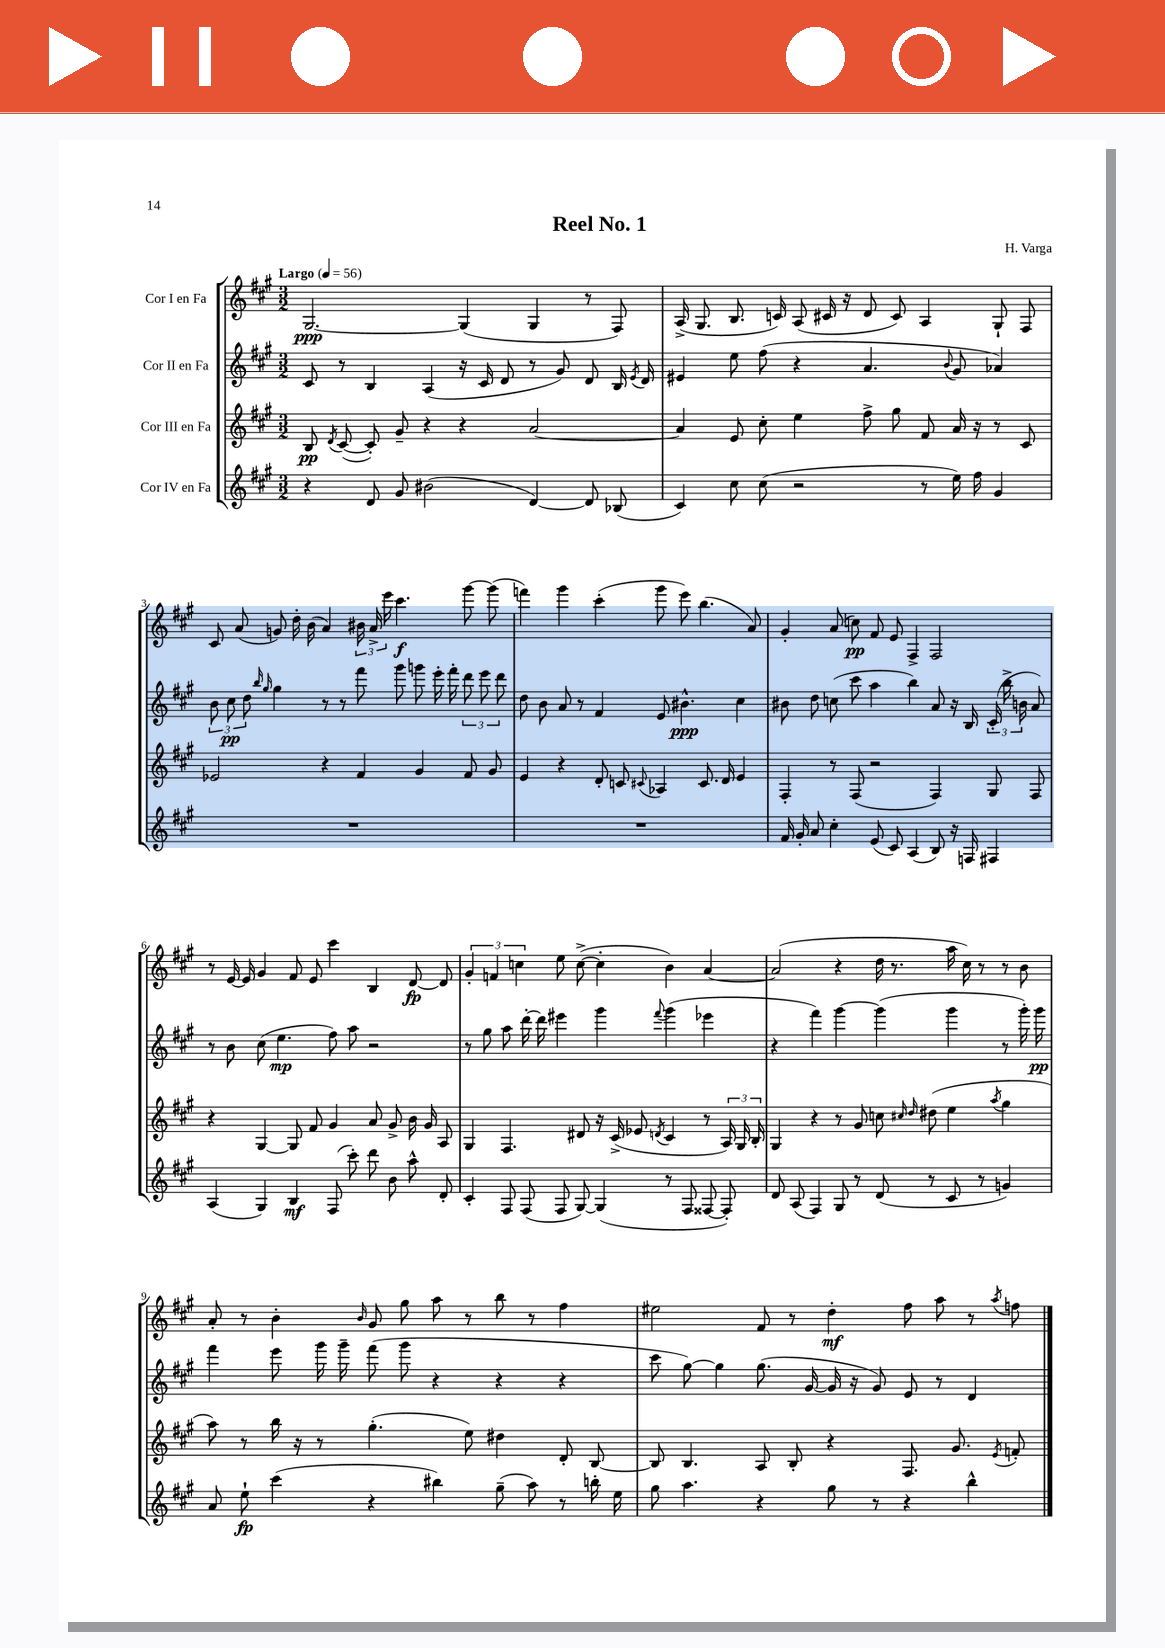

**kern	**kern	**kern	**kern
*staff4	*staff3	*staff2	*staff1
*clefG2	*clefG2	*clefG2	*clefG2
*k[f#c#g#]	*k[f#c#g#]	*k[f#c#g#]	*k[f#c#g#]
*M3/2	*M3/2	*M3/2	*M3/2
*MM56	*MM56	*MM56	*MM56
4r	8B/	8c#/	[2.G#/
.	8qd/	.	.
.	([8c#/	8r	.
8d/	8c#'/])	4B/	.
8g#/	8g#~/	.	.
(2b#\	4r	(4A/	.
.	4r	16r	(4G#/]
.	.	16c#/	.
.	.	8d/	.
[4d/)	[2a/	8r	4G#/
.	.	8g#/)	.
8d/]	.	8d/	8r
(8B-/	.	16B/	8F#/)
.	.	8qe/	.
.	.	16d/	.
=	=	=	=
4c#/)	4a/]	4e#/	(16A^/
.	.	.	8.G#/
8cc#\	8e/	8ee\	8.B/
(8cc#\	8cc#'\	(8ff#\	.
.	.	.	16c/)
2r	4ee\	4r	(8A/
.	.	.	16c#/
.	.	.	16r
.	8ff#^\	4.a/	8d/
.	8gg#\	.	8c#/)
8r	8f#/	.	4A/
.	.	8qqb/	.
16ee\)	16a/	8g#/	.
16ff#\	16r	.	.
4g#/	8r	4a-/)	8G#`/
.	8c#/	.	8F#/
=	=	=	=
1.r	2e-/	12b\	8c#/
.	.	12cc#\	.
.	.	.	(8a/
.	.	12dd\	.
.	.	16qqbb/	.
.	.	16qqgg#/	.
.	.	4gg#\	8g/)
.	.	.	16dd'\
.	.	.	(16b\
.	4r	8r	4a/)
.	.	8r	.
.	4f#/	8fff#\	24b#\
.	.	.	24a^/
.	.	.	24eee\
.	.	8ggg#\	4.ccc#\
.	4g#/	8ggg\	.
.	.	16eee'\	.
.	.	16fff#'\	.
.	8f#/	12ddd\	[8ggg#\
.	.	12eee\	.
.	8g#/	.	(8ggg#\]
.	.	12ddd\	.
=	=	=	=
1.r	4e/	8dd\	4fff\)
.	.	8b\	.
.	4r	8a/	4ggg#\
.	.	8r	.
.	8d'/	4f#/	(4ccc#'\
.	8c/	.	.
.	8qqc#/	.	.
.	4A-/	8e/	8ggg#\
.	.	4.b#^^\	8eee\)
.	8.c#/	.	(4.bb\
.	16d/	.	.
.	4e/	4cc#\	.
.	.	.	8a/)
=	=	=	=
16f#/	4F#'/	8b#\	4g#'/
16g#'/	.	.	.
8a/	.	8dd\	.
4cc#'\	8r	(8cc\	(8a/
.	(8F#/	8ccc#\	8cc\)
(8e/	2r	4aa\	8f#/
8c#/)	.	.	8e/
(4A/	.	4bb\)	4F#^/
8B/)	4F#/)	8a/	2F#/
16r	.	16r	.
16F/	.	16B/	.
4F#/	8G#/	(24c#'/	.
.	.	24bb^\	.
.	.	24b\	.
.	8F#/	8a/)	.
=	=	=	=
(4A/	4r	8r	8r
.	.	8b\	[16e/
.	.	.	16e/]
4G#/)	[4G#/	(8cc#\	4g#/
.	.	4.ee\	.
4B/	8G#/]	.	8f#/
.	8f#/	.	8e/
(8F#/	4g#/	8ff#\)	4ccc#\
8ccc#'\)	.	8aa\	.
8ddd\	8a/	2r	4B/
8b\	8g#^/	.	.
8aa^^\	16b\	.	[8d/
.	16g#/	.	.
8d'/	8A/	.	8d/]
=	=	=	=
4c#'/	4G#/	8r	6g#'/
.	.	8gg#\	.
.	.	.	6f/
8F#/	4.F#/	8aa\	.
.	.	.	6cc\
(8F#/	.	[16ddd'\	.
.	.	16ddd\]	.
8F#/	.	4eee#\	8ee\
[8G#/)	8d#/	.	([8cc^\
(4G#/]	16r	4ggg#\	4cc'\]
.	(16c#^/	.	.
.	8e-/	.	.
.	8qd/	8qqfff#/	.
8r	4c#/	(4ggg#\	4b\)
8F#/	.	.	.
[8F##/	8r	4eee-\	[4a/
8F##'/])	24A/)	.	.
.	24G#/	.	.
.	24B'/	.	.
=	=	=	=
8d/	4G#/	4r	(2a/]
(8A/	.	.	.
4F#/)	4r	4fff#\)	.
8G#/	8r	[4ggg#\	4r
8r	8g#/	.	.
(8d/	8cc\	(4ggg#\]	16dd\
.	.	.	8.r
.	16qqcc#/	.	.
.	16qqdd/	.	.
8r	(8dd#\	.	.
8c#/	4ee\	4ggg#\	16aa\
.	.	.	16cc#\)
8r	.	.	8r
.	8qaa/	.	.
4g/)	4gg#\	8r	8r
.	.	16ggg#'\)	8b\
.	.	16ggg#\	.
=	=	=	=
8a/	8aa\)	4fff#\	8a'/
8ee`\	8r	.	8r
(4ccc#\	16bb\	8eee\	4b'\
.	16r	.	.
.	8r	16ggg#\	.
.	.	16ggg#~\	.
.	.	.	16qqb/
4r	(4.gg#'\	(8fff#\	8g#/
.	.	8ggg#\	8gg#\
4bb#\)	.	4r	8aa\
.	8ee\)	.	8r
(8gg#~\	4dd#\	4r	8bb\
8aa\)	.	.	8r
8r	8d'/	4r	4ff#\
16bb'\	[8B/	.	.
16ee\	.	.	.
=	=	=	=
8gg#\	8B/]	8ccc#\	2ee#\
4.aa\	4.B/	[8gg#\)	.
.	.	4gg#\]	.
4r	8A/	(8.gg#\	8f#/
.	8B'/	.	8r
.	.	[16g#/	.
8gg#\	4r	16g#/]	4dd'\
.	.	16r	.
8r	.	8g#/)	.
4r	8.F#/	8e/	8ff#\
.	.	8r	8aa\
.	8.g#/	.	.
4bb^^\	.	4d/	8r
.	8qe/	.	8qaa/
.	8f'/	.	8ff\
==	==	==	==
*-	*-	*-	*-
